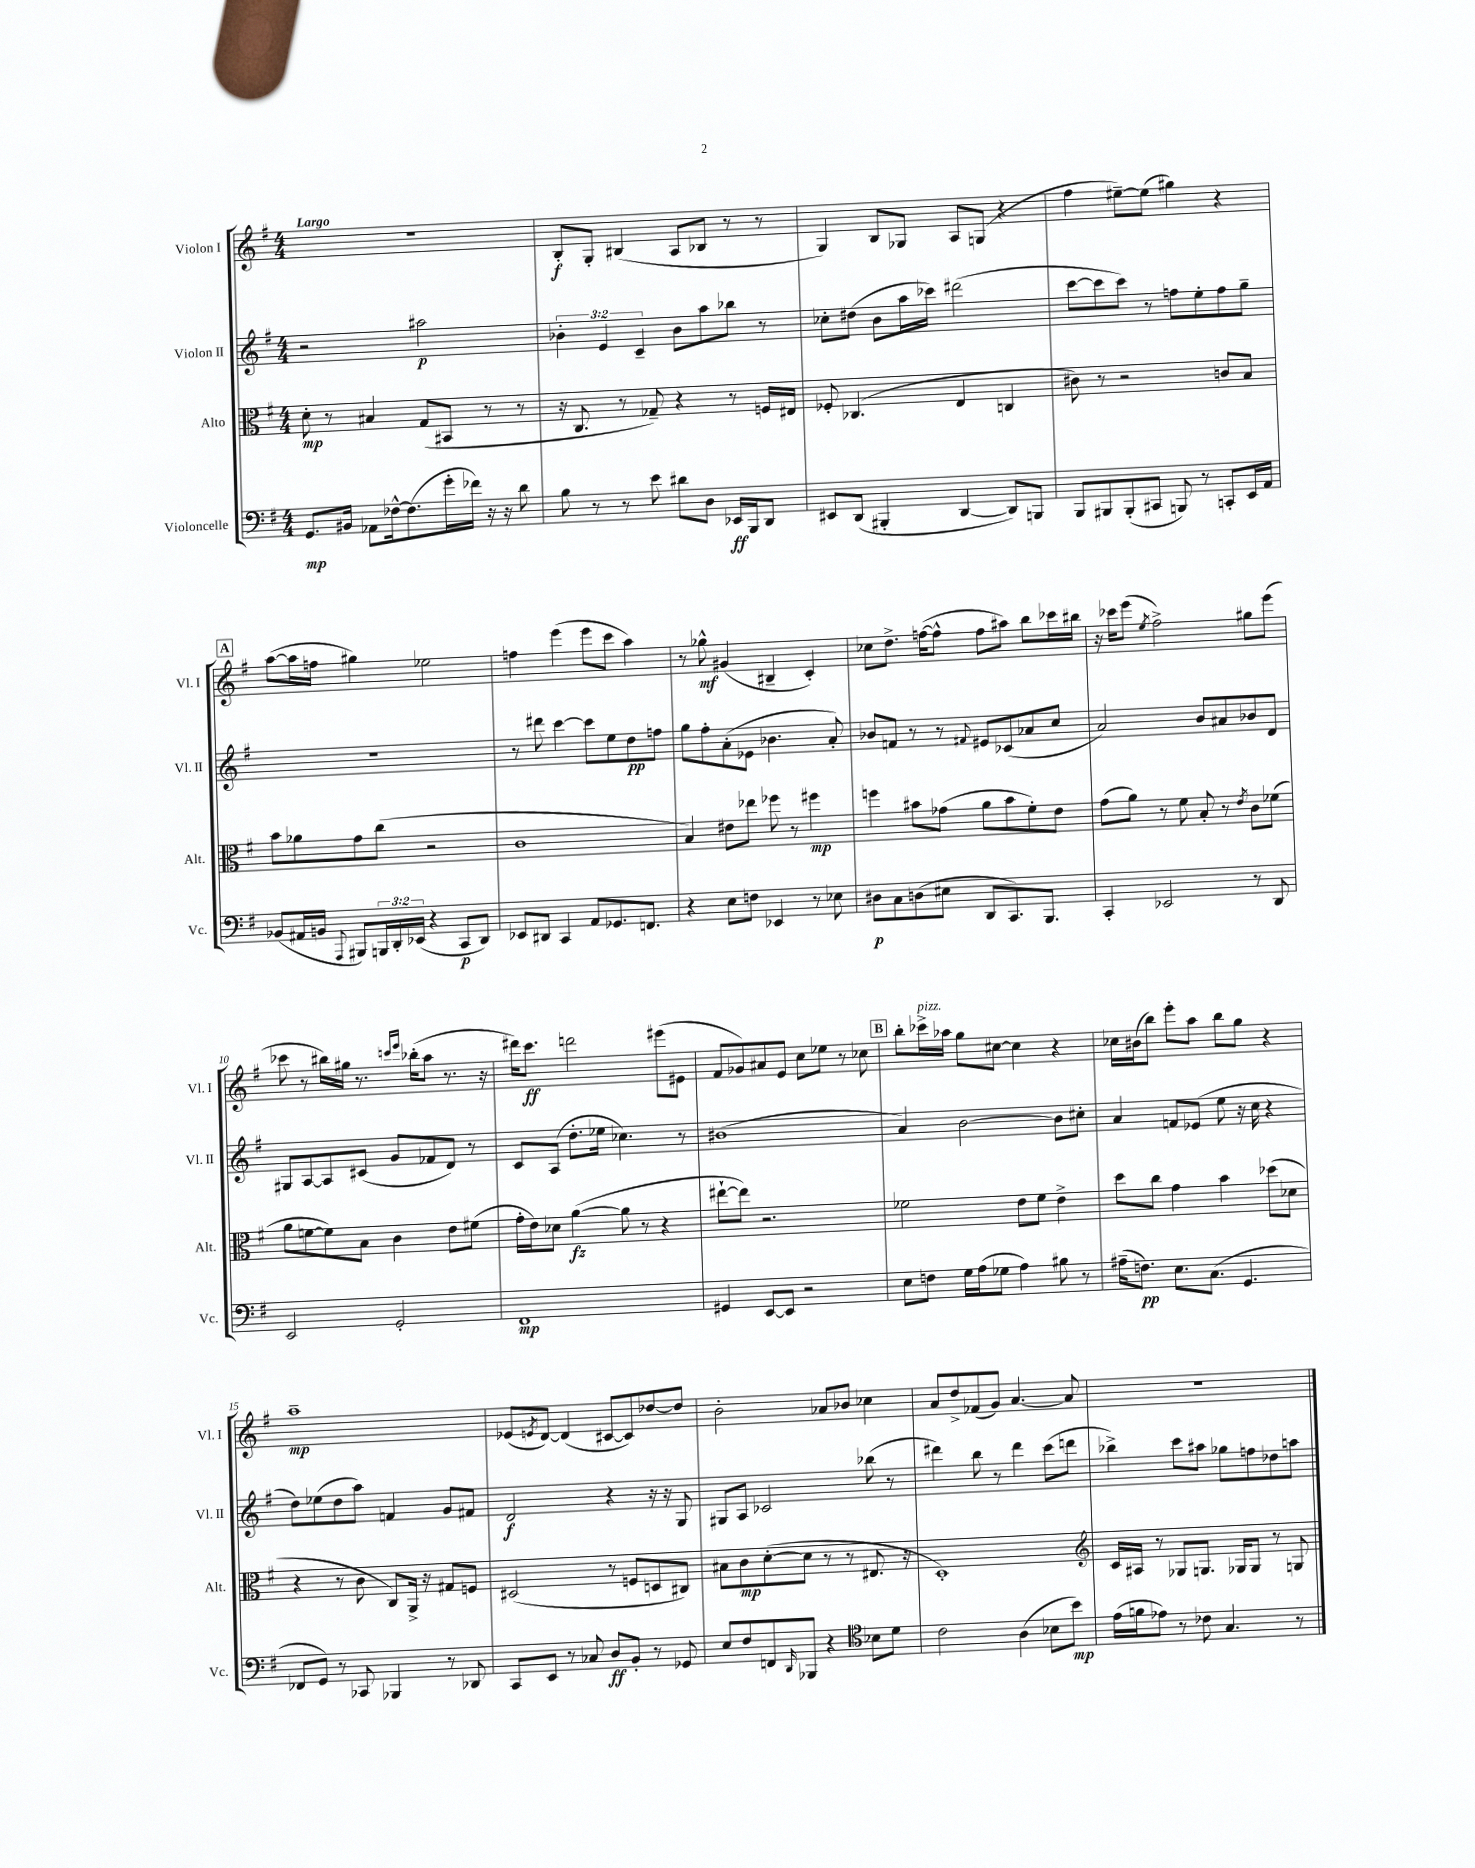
<<
\new StaffGroup <<
\new Staff = "s0" \with { instrumentName = "Violon I" shortInstrumentName = "Vl. I" } {
    \clef treble \key g \major \numericTimeSignature \time 4/4 \tempo "Largo"
    R1 |
    b8-.\f g8-. bis4( a8 bes8 r8 r8 |
    g4) b8 ges8 a8 g8( r4 |
    fis''4 eis''8~--) eis''8( gis''4) r4 |
    \mark \markup { \box "A" } a''8~( a''16 f''16 gis''4) ees''2 |
    f''4 e'''4( e'''8 c'''8 a''4) |
    r8 ges''8-^\mf gis'4( bis4-- c'4-.) |
    ces''8 d''8.-> f''16~( f''8-^ f''8 ais''8) b''8 ces'''16 bis''16 |
    r16 ces'''16 e'''8( \acciaccatura { e''8 } fis''2->) gis''8 e'''8( |
    ces'''8 r8 bis''16) gis''16 r8. \grace { c'''16 e'''16 } bes''16-.( a''8 r8. r16 |
    dis'''16) c'''8.\ff d'''2 eis'''8( eis'8 |
    fis'8 ges'8) ais'8 e'8 c''8 ees''8 r8 ces''8 |
    \mark \markup { \box "B" } b''8-. ces'''16->^\markup { \italic "pizz." } aes''16 g''8 cis''8~ cis''4 r4 |
    ces''16 bis'16( b''8) e'''8-. a''8 b''8 g''8 r4 |
    a''1--\mp |
    ees'8( \acciaccatura { e'8 } d'8~) d'4( cis'8~ cis'8) des''8~ des''8 |
    b'2-. aes'8 bes'8 ces''4 |
    a'8 d''8-> fes'8( g'8) a'4.~ a'8 |
    R1 \bar "|." |
}
\new Staff = "s1" \with { instrumentName = "Violon II" shortInstrumentName = "Vl. II" } {
    \clef treble \key g \major \numericTimeSignature \time 4/4 \override Staff.TupletNumber.text = #tuplet-number::calc-fraction-text
    r2 ais''2\p |
    \tuplet 3/2 { bes'4-. e'4 c'4-- } bes'8 a''8 bes''8 r8 |
    ces''8-. dis''8( b'8 a''16 ces'''16) dis'''2( |
    c'''8~ c'''8 c'''8) r8 f''8 e''8-. f''8 g''8-- |
    \mark \markup { \box "A" } r1 |
    r8 dis'''8 c'''4~ c'''8 e''8 d''8\pp f''8 |
    g''8 fis''8-. a'8-.( ees'8 bes'4. a'8-.) |
    bes'8 f'8 r8 r8 \appoggiatura { fis'8 } eis'8 ces'8( aes'8 c''8 |
    a'2) b'8 ais'8 bes'8 d'8 |
    gis8 a8~ a8 cis'8( g'8 fes'8 d'8) r8 |
    c'8 a8( d''8.-. ees''16 ces''4.) r8 |
    bis'1( |
    \mark \markup { \box "B" } a'4) b'2~ b'8 cis''8-. |
    a'4 f'8 ees'8( e''8 r16 c''16 r4 |
    d''8) ees''8( d''8 a''8) f'4 g'8 fis'8 |
    d'2\f r4 r16 r16 g8 |
    gis8 a8 ces'2 bes''8( r8 |
    dis'''4) b''8 r8 dis'''4 c'''8( d'''8 |
    bes''4->) c'''8 ais''8 ges''8 f''8 des''8 a''8 \bar "|." |
}
\new Staff = "s2" \with { instrumentName = "Alto" shortInstrumentName = "Alt." } {
    \clef alto \key g \major \numericTimeSignature \time 4/4
    d'8-.\mp r8 bis4 g8( bis,8 r8 r8 |
    r16 c8. r8 ges8--) r4 r8 f16 eis16 |
    fes8-. ces4.( e4 c4 |
    cis'8) r8 r2 c'8 b8 |
    \mark \markup { \box "A" } b'8 aes'8 g'8 c''8( r2 |
    c'1 |
    b4) eis'8 ees''8 fes''8 r8 fis''4\mp |
    f''4 bis'8 ges'8( a'8 bis'8 fis'8-.) e'8 |
    g'8( a'8) r8 fis'8 b8-. r8 \acciaccatura { e'8 } c'8 fes'8( |
    a'8 f'8~ f'8) b8 c'4 e'8 fis'8( |
    g'16-. e'16) des'8 a'4~\fz( a'8 r8 r4 |
    eis''8~-! eis''8) r2. |
    \mark \markup { \box "B" } fes'2 e'8 fes'8 e'4-> |
    d''8 c''8 g'4 b'4 des''8( des'8 |
    r4 r8 c'8 c8) a,16-> r16 gis8 f8 |
    dis2( r8 f8 d8 cis8) |
    bis8 c'8\mp d'8~-.( d'8 r8 r8 eis8. r16 |
    d1-.) |
    \clef treble c'16 ais16 r8 ges8 g8. ges16 ges8 r8 g8 \bar "|." |
}
\new Staff = "s3" \with { instrumentName = "Violoncelle" shortInstrumentName = "Vc." } {
    \clef bass \key g \major \numericTimeSignature \time 4/4 \override Staff.TupletNumber.text = #tuplet-number::calc-fraction-text
    g,8.\mp bis,16 aes,8 fes16~-^ fes8.( g'16-. fes'16) r16 r16 d'8 |
    b8 r8 r8 e'8 dis'8 d8 ees,16\ff b,,16 d,8 |
    eis,8 d,8( bis,,4-. d,4~ d,8) b,,8 |
    b,,8 bis,,8 bis,,8-.( cis,8 b,,8) r8 c,8-. e,16 a,16 |
    \mark \markup { \box "A" } bes,8( ais,16 b,16 \appoggiatura { a,,8 } bis,,8) \tuplet 3/2 { b,,16 d,16-. ees,16( } r4 c,8\p d,8) |
    ees,8 dis,8 c,4 a,8 ges,8. f,8. |
    r4 e8 f8 ees,4 r8 ees8 |
    dis8\p c8 d8( eis8 d,8 c,8.) b,,8. |
    c,4-. ees,2 r8 d,8 |
    e,2 g,2-. |
    fis,1\mp |
    gis,4 e,8~ e,8 r2 |
    \mark \markup { \box "B" } e8 f8 g16 a16( ges8 a4) bis8 r8 |
    ais16--( f8.\pp) e8. c8.( g,4. |
    fes,8 g,8) r8 ces,8 bes,,4 r8 des,8 |
    c,8 e,8 r8 ces8 d8\ff b,8-. r8 ges,8 |
    e8 fis8 f,8 \grace { d,16 } bes,,8 r4 \clef tenor bes8 d'8 |
    c'2 a4( bes8 b'8\mp) |
    e'16( f'16 ees'8) r8 ces'8 g4. r8 \bar "|." |
}
>>
>>
